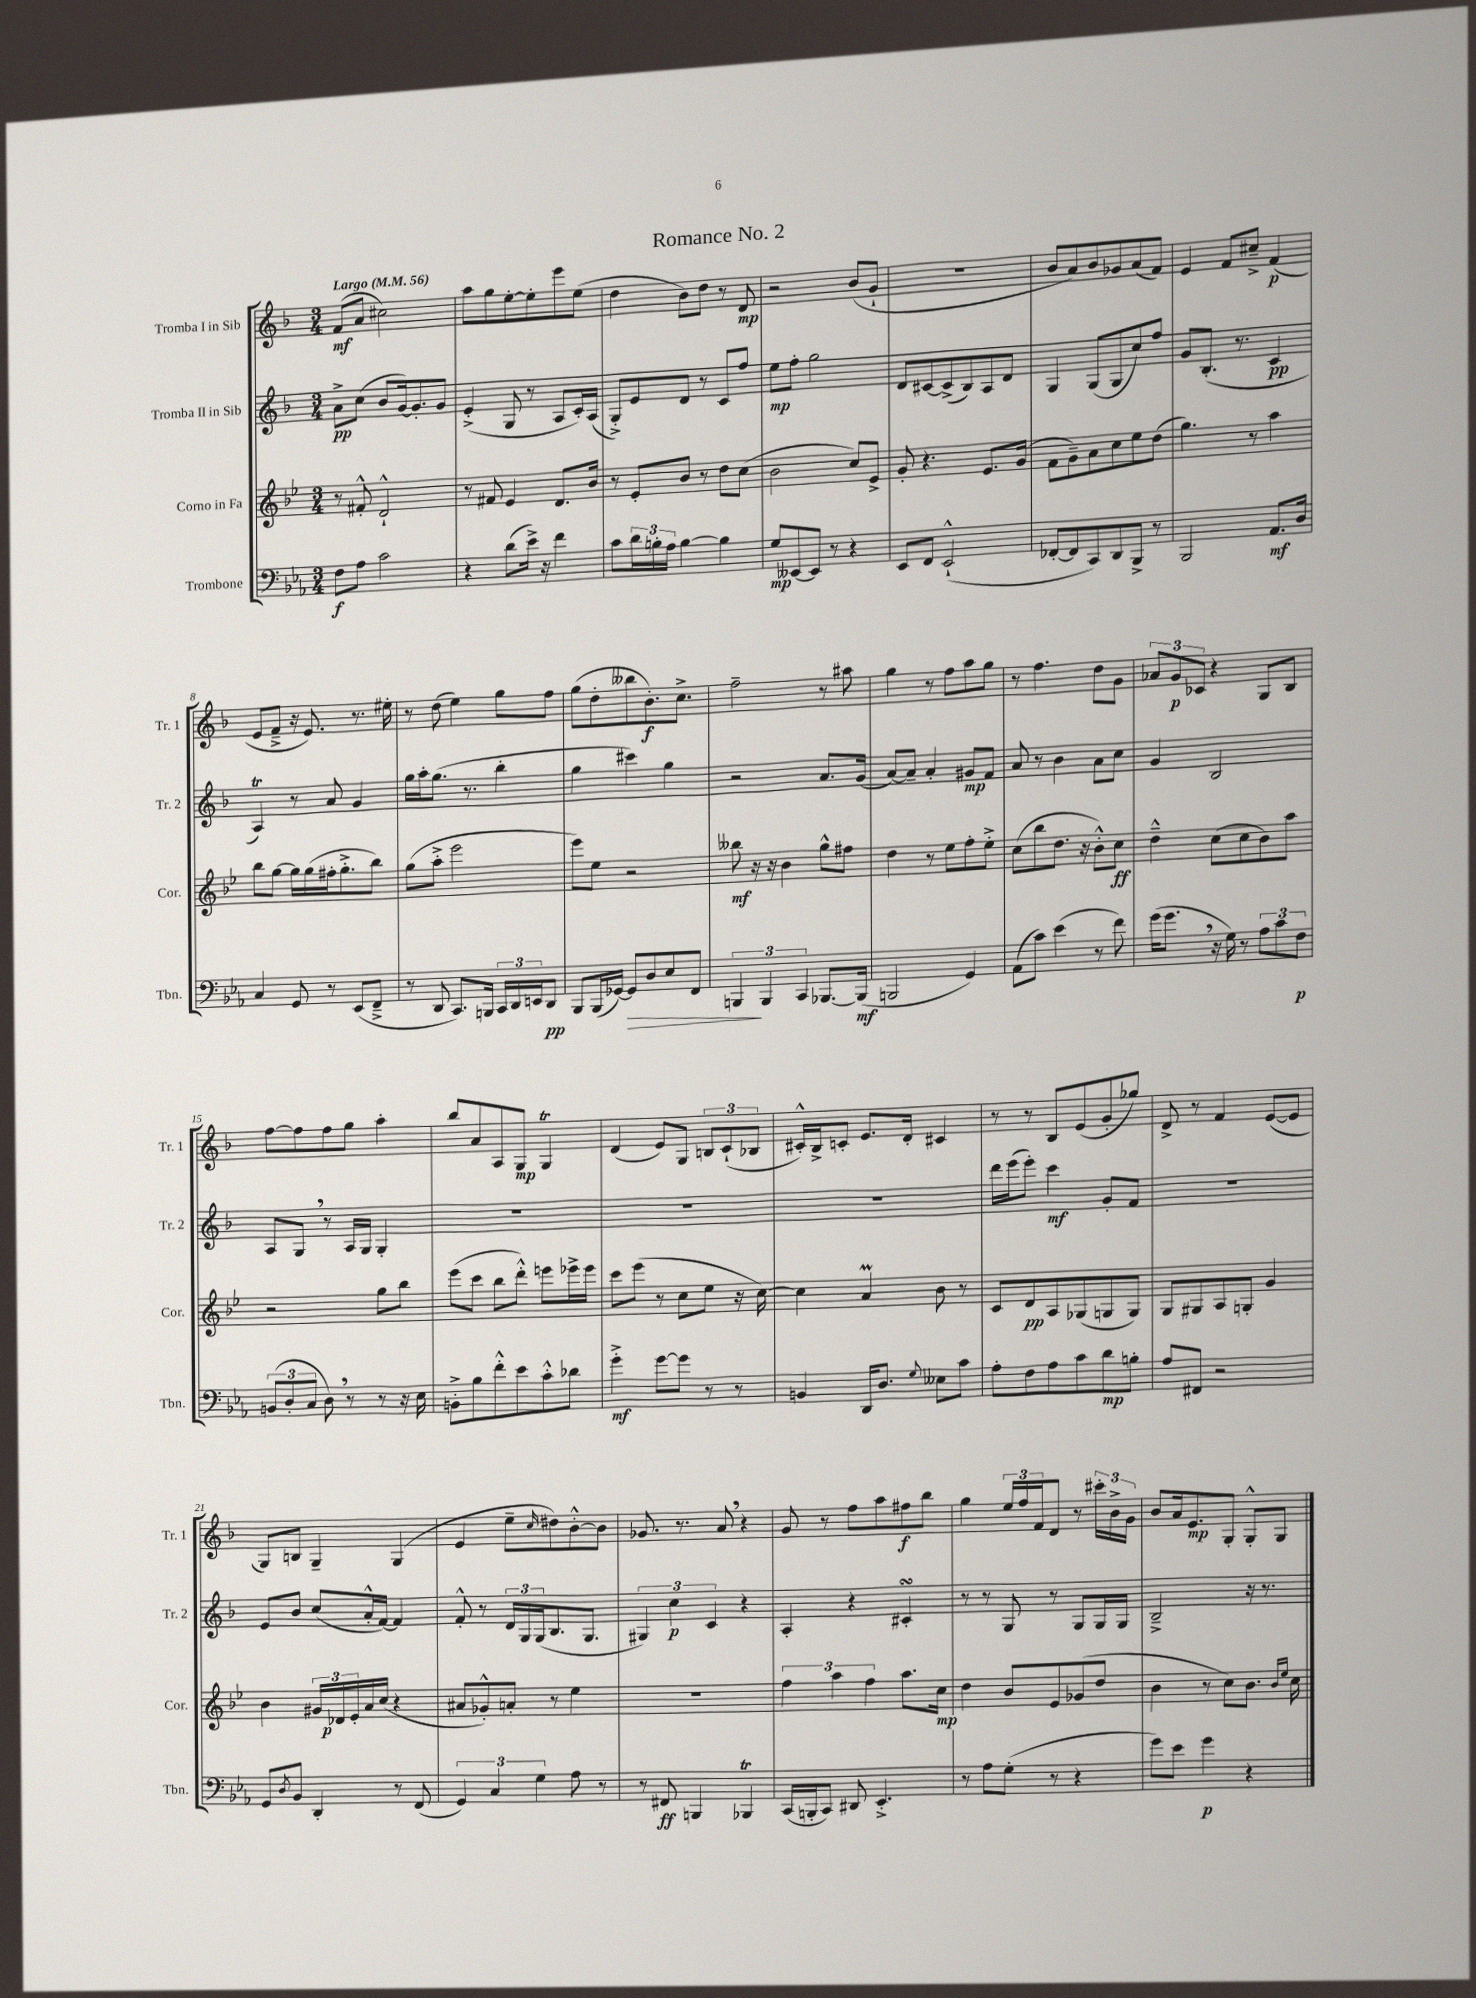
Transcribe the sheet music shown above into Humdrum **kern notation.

**kern	**dynam	**kern	**dynam	**kern	**dynam	**kern	**dynam
*part4	*part4	*part3	*part3	*part2	*part2	*part1	*part1
*staff4	*staff4	*staff3	*staff3	*staff2	*staff2	*staff1	*staff1
*I"Trombone	*	*I"Corno in Fa	*	*I"Tromba II in Sib	*	*I"Tromba I in Sib	*
*I'Tbn.	*	*I'Cor.	*	*I'Tr. 2	*	*I'Tr. 1	*
*clefF4	*	*clefG2	*	*clefG2	*	*clefG2	*
*k[b-e-a-]	*	*k[b-e-]	*	*k[b-]	*	*k[b-]	*
*M3/4	*	*M3/4	*	*M3/4	*	*M3/4	*
*MM56	*	*MM56	*	*MM56	*	*MM56	*
=1	=1	=1	=1	=1	=1	=1	=1
!	!	!	!	!	!	!LO:TX:a:B:t=Largo	!
8F\L	f	8r	.	8a^\L	pp	(8f/L	mf
8A-\J	.	8f#X'^^/	.	(8cc\J	.	8a/J	.
2c\	.	2d`^^/	.	8b-/L	.	2cc#X\)	.
.	.	.	.	[16g/k)	.	.	.
.	.	.	.	8.g'/]	.	.	.
.	.	.	.	8g/J	.	.	.
=2	=2	=2	=2	=2	=2	=2	=2
4r	.	8r	.	(4e'^/	.	8aa\L	.
.	.	8f#X/	.	.	.	8gg\	.
(8d\L	.	4e-/	.	8G/	.	[8ee'\	.
16e-^\Jk)	.	.	.	8r	.	8ee'\]	.
16r	.	.	.	.	.	.	.
4f\	.	8.d/L	.	8A/L	.	8eee\	.
.	.	.	.	16c'/L)	.	(8ee\J	.
.	.	16b-/Jk	.	(16A/JJ	.	.	.
=3	=3	=3	=3	=3	=3	=3	=3
8c\L	.	8r	.	8G'^/L)	.	4dd\	.
24d\L	.	8e-'/L	.	8e/	.	.	.
24Bn'\	.	.	.	.	.	.	.
24A-\JJ	.	.	.	.	.	.	.
[4B\	.	8b-/J	.	8d/J	.	8b-\L)	.
.	.	8r	.	8r	.	8dd\J	.
4B\]	.	8dd\L	.	8c/L	.	8r	.
.	.	(8cc\J	.	8ff/J	.	8d/	mp
=4	=4	=4	=4	=4	=4	=4	=4
8G/L	mp	2b-\	.	8ee\L	mp	2r	.
[8EE--X/	.	.	.	8ff'\J	.	.	.
8EE--/J]	.	.	.	2gg\	.	.	.
8r	.	.	.	.	.	.	.
4r	.	8cc/L)	.	.	.	(8b-/L	.
.	.	8e-^/J	.	.	.	8g`/J	.
=5	=5	=5	=5	=5	=5	=5	=5
8EE-/L	.	8g'/	.	8d/L	.	2.r	.
8FF/J	.	4.r	.	[8c#X/	.	.	.
(2EE-`^^/	.	.	.	(8c#^/]	.	.	.
.	.	.	.	8B-/)	.	.	.
.	.	8.e-/L	.	8A/	.	.	.
.	.	.	.	8d/J	.	.	.
.	.	(16g/Jk	.	.	.	.	.
=6	=6	=6	=6	=6	=6	=6	=6
[8FF-X'/L	.	8f\L	.	4G/	.	8b-/L	.
8FF-/]	.	8g~\)	.	.	.	8a/)	.
8CC/)	.	8a\	.	(8G/L	.	8b-/	.
8DD/	.	8cc\	.	8G/	.	8g-X/	.
8BBB-^/J	.	8ee-\	.	8cc/)	.	(8a/	.
8r	.	(8dd\J	.	8ff/J	.	8f/J)	.
=7	=7	=7	=7	=7	=7	=7	=7
2BBB-/	.	4.gg\)	.	8g/L	.	4e/	.
.	.	.	.	(8.B-'/J	.	.	.
.	.	.	.	.	.	8f/L	.
.	.	.	.	8.r	.	.	.
.	.	8r	.	.	.	8cc#X~^/J	.
8.AA-/L	mf	4aa\	.	4c/	pp	(4f/	p
16D/Jk	.	.	.	.	.	.	.
!!LO:LB:g=z
=8	=8	=8	=8	=8	=8	=8	=8
4C/	.	8bb-\L	.	4At/)	.	8e/L	.
.	.	[8gg\J	.	.	.	8f~^/J	.
8GG/	.	16gg\LL]	.	8r	.	16r	.
.	.	(16gg\	.	.	.	8.e/)	.
8r	.	16ff#X'\J	.	8a/	.	.	.
.	.	8.gg'^\	.	.	.	.	.
(8EE-/L	.	.	.	4g/	.	8.r	.
8FF~^/J	.	8bb-\J)	.	.	.	.	.
.	.	.	.	.	.	16ee#X'\	.
=9	=9	=9	=9	=9	=9	=9	=9
8r	.	(8gg\L	.	16gg\LL	.	8r	.
.	.	.	.	16aa'\J	.	.	.
8DD/	.	8aa'^\J	.	(8.gg\J	.	(8dd\	.
8.CC/L)	.	2eee-\	.	.	.	4ee\)	.
.	.	.	.	8.r	.	.	.
16BBBn/Jk	.	.	.	.	.	.	.
24CC/LL	.	.	.	4bb-'\	.	8gg\L	.
24DD/	.	.	.	.	.	.	.
24EEn/J	.	.	.	.	.	.	.
8DD/J	pp	.	.	.	.	8ff\J	.
=10	=10	=10	=10	=10	=10	=10	=10
8BBB-/L	.	8eee-\L)	.	4gg\	.	(8gg\L	.
(16BBB-/L	.	8ee-\J	.	.	.	8dd'\	.
[16GG-X/JJ)	.	.	.	.	.	.	.
!	!LO:HP:b	!	!	!	!	!	!
8GG-/L]	>	2r	.	4ccc#X\)	.	8bb--X\	.
8D/	.	.	.	.	.	8.b-'\)	f
8E-/	.	.	.	4gg\	.	.	.
.	.	.	.	.	.	8.cc^\J	.
8FF/J	.	.	.	.	.	.	.
=11	=11	=11	=11	=11	=11	=11	=11
6BBBn/	.	8bb--X\	mf	2r	.	2ff~\	.
.	.	16r	.	.	.	.	.
6BBB/	]	.	.	.	.	.	.
.	.	16r	.	.	.	.	.
.	.	4b-\	.	.	.	.	.
6CC/	.	.	.	.	.	.	.
[8.BBB-X/L	.	8gg^^\L	.	8.a/L	.	8r	.
.	.	8ff#X\J	.	.	.	8aa#X\	.
(16BBB-/Jk]	mf	.	.	(16g/Jk	.	.	.
=12	=12	=12	=12	=12	=12	=12	=12
2BBBn/	.	4dd\	.	[8a/L)	.	4gg\	.
.	.	.	.	8a~/J]	.	.	.
.	.	8r	.	4a'/	.	8r	.
.	.	8ee-\L	.	.	.	8ff\L	.
4GG/)	.	8ff'\	.	8g#X/L	mp	8aa\	.
.	.	8ee-'^\J	.	8f/J	.	8gg\J	.
=13	=13	=13	=13	=13	=13	=13	=13
(8AA-\L	.	(8cc\L	.	8a/	.	8r	.
8c\J)	.	8bb-\	.	8r	.	4.ff\	.
(4e-\	.	8.dd\J	.	4b-\	.	.	.
.	.	16r	.	.	.	.	.
8r	.	8b-'^^\L)	.	8a\L	.	8dd\L	.
8f\)	.	8cc\J	ff	8cc\J	.	8g\J	.
=14	=14	=14	=14	=14	=14	=14	=14
(16g\KL	.	4dd~^^\	.	4g/	.	12a-X/L	.
8.g,\J	.	.	.	.	.	.	.
.	.	.	.	.	.	12g/	p
.	.	.	.	.	.	12c-X/J	.
16r	.	(8cc\L	.	2B-/	.	4r	.
16G\)	.	.	.	.	.	.	.
8r	.	8cc\	.	.	.	.	.
12A-\L	.	8b-\)	.	.	.	8G/L	.
12c\	.	.	.	.	.	.	.
.	.	8aa\J	.	.	.	8B-/J	.
12F\J	p	.	.	.	.	.	.
!!LO:LB:g=z
=15	=15	=15	=15	=15	=15	=15	=15
(12BBn/L	.	2r	.	8A/L	.	[8ff\L	.
12D'/	.	.	.	.	.	.	.
.	.	.	.	8G,/J	.	8ff\]	.
12C/J	.	.	.	.	.	.	.
8D,\)	.	.	.	8r	.	8ff\	.
8r	.	.	.	16A/LL	.	8gg\J	.
.	.	.	.	16G/JJ	.	.	.
8r	.	8gg\L	.	4G'/	.	4aa'\	.
16r	.	8bb-\J	.	.	.	.	.
16E-\	.	.	.	.	.	.	.
=16	=16	=16	=16	=16	=16	=16	=16
8BBn'^\L	.	(8eee-\L	.	2.r	.	8bb-/L	.
8B-\	.	8ccc\J	.	.	.	8a/	.
8f'^^\	.	8bb-\L	.	.	.	8A/	.
8e-\	.	8ddd'^^\J)	.	.	.	8G/J	mp
8c'^^\	.	8eeen\L	.	.	.	4GT/	.
8d-X\J	.	16eee-X^\L	.	.	.	.	.
.	.	16eee-\JJ	.	.	.	.	.
=17	=17	=17	=17	=17	=17	=17	=17
4g'^\	mf	8ccc\L	.	2.r	.	(4d/	.
.	.	(8eee-\J	.	.	.	.	.
[8g\L	.	8r	.	.	.	8e/L)	.
8g\J]	.	8cc\L	.	.	.	8G/J	.
8r	.	8ee-\J	.	.	.	12Bn/L	.
.	.	.	.	.	.	(12c`/	.
8r	.	16r	.	.	.	.	.
.	.	.	.	.	.	12B-X/J	.
.	.	[16cc\)	.	.	.	.	.
=18	=18	=18	=18	=18	=18	=18	=18
4BBn/	.	4cc\]	.	2.r	.	16c#X'^^/LL)	.
.	.	.	.	.	.	16B-^/J	.
.	.	.	.	.	.	8cn'/J	.
16DD/KL	.	4am/	.	.	.	8.e/L	.
8.D/J	.	.	.	.	.	.	.
.	.	.	.	.	.	16d'/Jk	.
8qqG/	.	.	.	.	.	.	.
8E--X\L	.	8b-\	.	.	.	4c#X/	.
8c\J	.	8r	.	.	.	.	.
=19	=19	=19	=19	=19	=19	=19	=19
8A-'\L	.	8c/L	.	16ddd\LL	.	8r	.
.	.	.	.	(16eee\J	.	.	.
8F\	.	8d/	pp	8eee'\J)	.	8r	.
8A-\	.	8A/	.	4ccc\	mf	8B-/L	.
8c\	.	(8G-X/	.	.	.	(8e/	.
8d\	mp	8Gn/	.	8g'/L	.	8g'/	.
8Bn'\J	.	8G/J)	.	8f/J	.	8gg-X/J)	.
=20	=20	=20	=20	=20	=20	=20	=20
8A-/L	.	8G/L	.	2.r	.	8d^/	.
8FF#X/J	.	8G#X/	.	.	.	8r	.
2r	.	8A/	.	.	.	4f/	.
.	.	8Gn'/J	.	.	.	.	.
.	.	4g/	.	.	.	([8e/L	.
.	.	.	.	.	.	8e/J]	.
!!LO:LB:g=z
=21	=21	=21	=21	=21	=21	=21	=21
8GG/L	.	4b-\	.	8e/L	.	8G/L)	.
8qD/	.	.	.	.	.	.	.
8BB-/J	.	.	.	8b-/J	.	8Bn/J	.
4DD'/	.	24g#X/LL	.	(8cc/L	.	4G~/	.
.	.	24d-X/	p	.	.	.	.
.	.	24e-'/	.	.	.	.	.
.	.	16a/	.	16a'^^/L	.	.	.
.	.	(16cc/JJ	.	[16f/JJ)	.	.	.
8r	.	4r	.	4f/]	.	(4G/	.
(8FF/	.	.	.	.	.	.	.
=22	=22	=22	=22	=22	=22	=22	=22
6GG/)	.	8a#X/L	.	8f'^^/	.	4e/	.
.	.	8g-X'^^/)	.	8r	.	.	.
6C/	.	.	.	.	.	.	.
.	.	8an'/J	.	24d/LL	.	8ee~\L	.
.	.	.	.	24G/	.	.	.
6G\	.	.	.	(24G/J	.	.	.
.	.	.	.	.	.	16qqcc/	.
.	.	8r	.	8.B-/	.	8dd#X\)	.
8A-\	.	4ee-\	.	.	.	[8b-'^^\	.
.	.	.	.	8.G/J	.	.	.
8r	.	.	.	.	.	8b-\J]	.
=23	=23	=23	=23	=23	=23	=23	=23
8r	.	2.r	.	6G#X/)	.	8.g-X/	.
8FF#X/	ff	.	.	.	.	.	.
.	.	.	.	6cc\	p	.	.
.	.	.	.	.	.	8.r	.
4BBBn/	.	.	.	.	.	.	.
.	.	.	.	6c/	.	.	.
.	.	.	.	.	.	8a,/	.
4BBB-XT/	.	.	.	4r	.	4r	.
=24	=24	=24	=24	=24	=24	=24	=24
(16CC/LL	.	6ff\	.	4A'/	.	8g/	.
16BBBn'/J	.	.	.	.	.	.	.
8CC/J)	.	.	.	.	.	8r	.
.	.	6aa\	.	.	.	.	.
8DD#X/	.	.	.	4r	.	8ff\L	.
.	.	6ff\	.	.	.	.	.
4.EE-'^/	.	.	.	.	.	8aa\	.
.	.	8.aa\L	.	4c#XsSsS'/	.	8ff#X\	f
.	.	.	.	.	.	8bb-\J	.
.	.	16cc\Jk	mp	.	.	.	.
=25	=25	=25	=25	=25	=25	=25	=25
8r	.	4dd\	.	8r	.	4gg\	.
8A-\L	.	.	.	8r	.	.	.
(8G'\J	.	8b-/L	.	8G/	.	24ee/LL	.
.	.	.	.	.	.	24ff/	.
.	.	.	.	.	.	24f/J	.
8r	.	8e-/	.	8r	.	8d/J	.
4r	.	(8g-X/	.	8G/L	.	8r	.
.	.	8dd/J	.	16G/L	.	24ccc#X'\LL	.
.	.	.	.	.	.	24b-^\	.
.	.	.	.	16G/JJ	.	.	.
.	.	.	.	.	.	24g\JJ	.
=26	=26	=26	=26	=26	=26	=26	=26
8g\L)	.	4b-\	.	2B-~^/	.	8b-/L	.
8e-\J	.	.	.	.	.	16a/k	.
.	.	.	.	.	.	8.e/	mp
4g\	p	8r	.	.	.	.	.
.	.	8cc\L)	.	.	.	8G'/J	.
4r	.	8.b-\J	.	16r	.	8G'^^/L	.
.	.	.	.	8.r	.	.	.
.	.	.	.	.	.	8G/J	.
.	.	16qqb-/LL	.	.	.	.	.
.	.	16qqee-/JJ	.	.	.	.	.
.	.	16cc\	.	.	.	.	.
==	==	==	==	==	==	==	==
*-	*-	*-	*-	*-	*-	*-	*-
